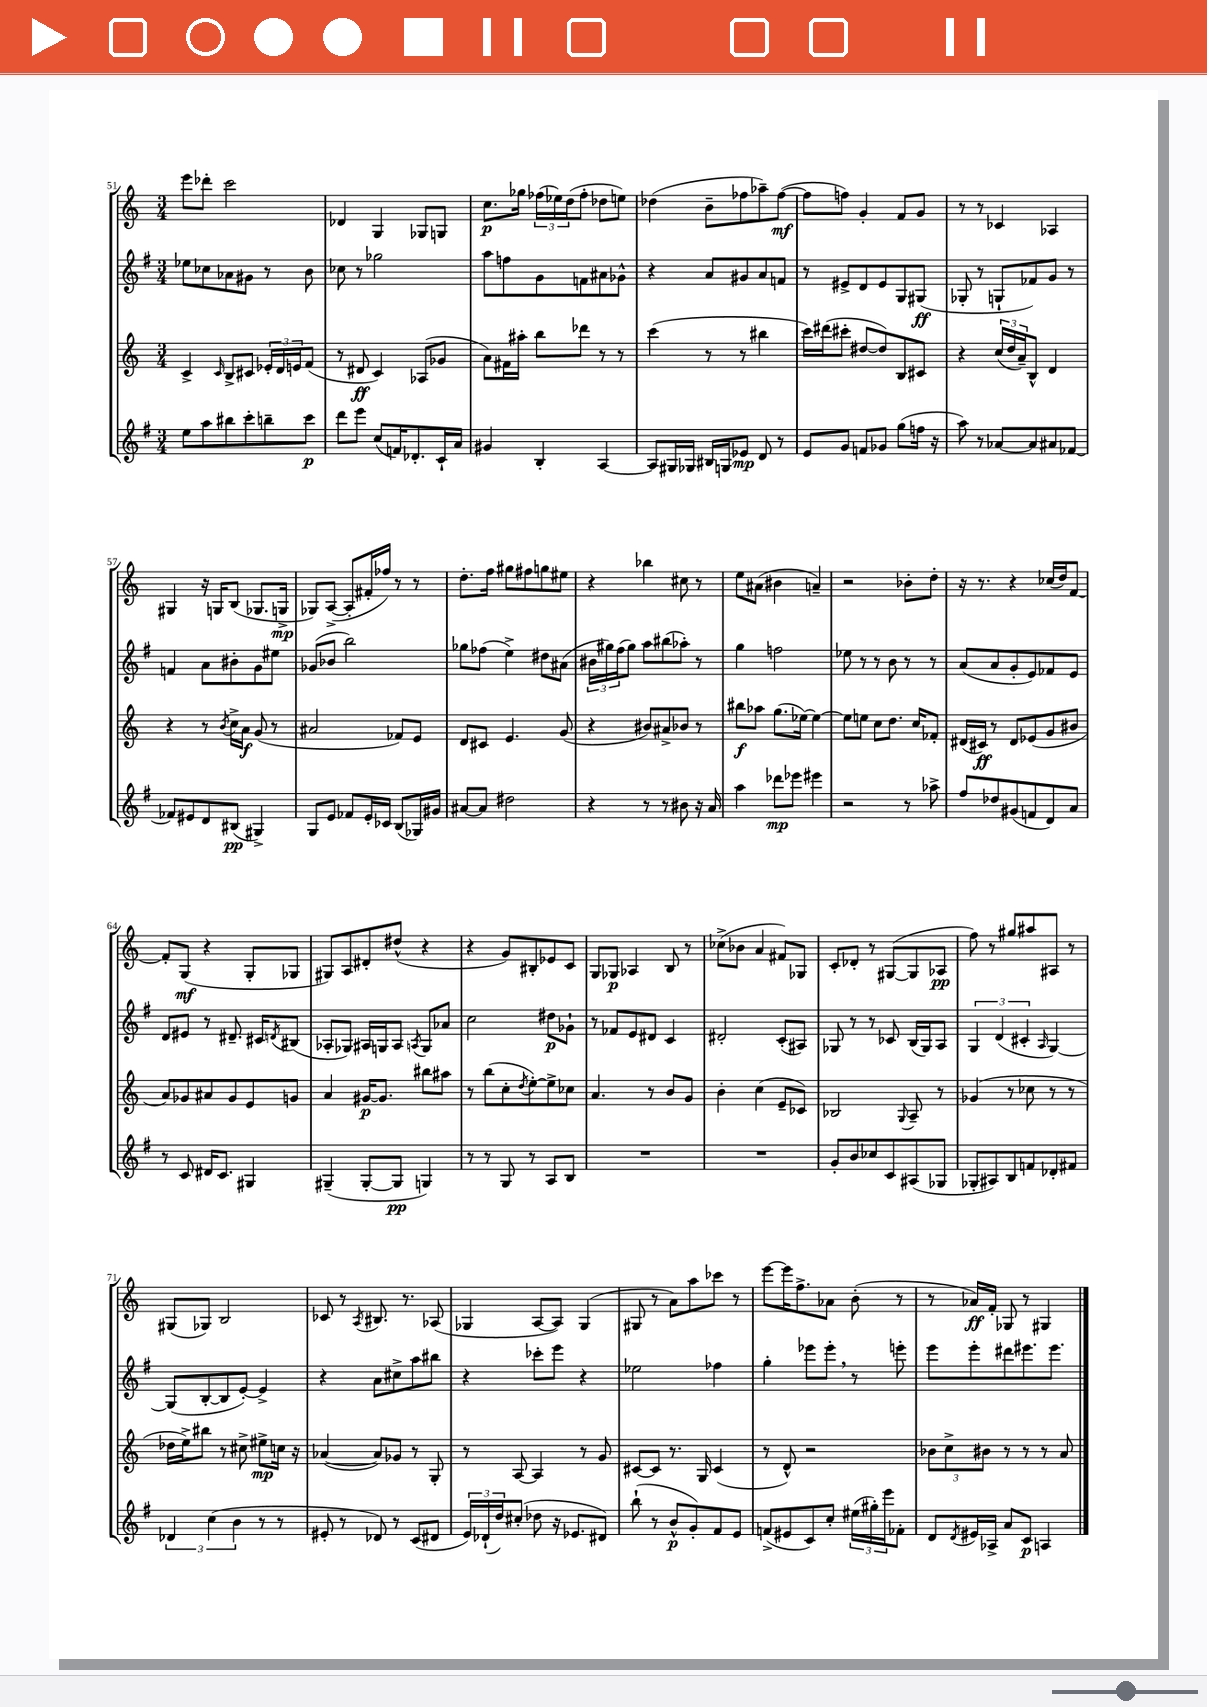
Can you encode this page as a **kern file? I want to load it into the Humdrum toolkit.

**kern	**kern	**kern	**kern
*staff4	*staff3	*staff2	*staff1
*clefG2	*clefG2	*clefG2	*clefG2
*k[f#]	*k[]	*k[f#]	*k[]
*M3/4	*M3/4	*M3/4	*M3/4
8ee	4c^	8ee-	8eee
8aa	.	8cc-	8ddd-'
.	16qqc	.	.
8bb#	8B^	8a-	2ccc
8ccc'	8c#	8g#	.
8bb~	24e-'	8r	.
.	24d	.	.
.	24e	.	.
8ccc	(8f	8b	.
=	=	=	=
8ddd	8r	8cc-	4d-
8eee	8d#	8r	.
(8cc	4c)	2gg-	4G
16f)	.	.	.
8.d-'	.	.	.
.	(8A-	.	8G-
16c`	8g-	.	8G
16a	.	.	.
=	=	=	=
4g#	8a)	8aa	8.cc
.	16f#	8ff	.
.	16aa#'	.	16gg-
4B'	8bb	8g	(24ff-
.	.	.	24ee-)
.	.	.	(24dd
.	8ddd-	8f	8ff-'
[4A	8r	8a#	8dd-
.	8r	8g-^^	8ee)
=	=	=	=
8A]	(4ccc	4r	(4dd-
16G#	.	.	.
16G-	.	.	.
16B#	8r	8a	8b~
16G	.	.	.
8e-	8r	8g#	8ff-
8d	4bb#	8a	8aa-~)
8r	.	8f	([8ff-
=	=	=	=
8e	16ccc)	8r	8ff-]
.	(16ddd#	.	.
8g	8ccc#'	8e#^	8ff)
8f	[8dd#	8d	4g'
8g-	8dd#])	8e#	.
(8gg	8B	8G	8f
16ff	8c#	(8G#	8g
16r	.	.	.
=	=	=	=
8aa)	4r	8G-'	8r
8r	.	8r	8r
[8a-	(24cc	8G`	4c-
.	24dd	.	.
.	24a~)	.	.
8a-]	8B^^	8f-)	.
8a#	4d	8g	4A-
[8f-	.	8r	.
=	=	=	=
8f-]	4r	4f	4G#
8e#	.	.	.
8d	8r	8a	16r
.	.	.	16G
.	8qb	.	.
(8B#	16cc^	8b#'	(8B
.	16a	.	.
4G#^)	(8g	8g	8.G-
.	8r	8ee#	.
.	.	.	16G^
=	=	=	=
8G	2a#	(8g-	8G-)
8e	.	8b-	([8A^
8f-	.	2bb)	8A']
16e'	.	.	16f#'
16c-	.	.	16ff-)
(8B	8f-)	.	8r
16G-)	8e	.	8r
16g#	.	.	.
=	=	=	=
[8a#	8d	8gg-	8.dd'
8a#]	8c#	(8ff-	.
.	.	.	16ff
2dd#	4.e	4ee^)	8gg#
.	.	.	8ff#
.	.	8dd#	8gg
.	(8g	(8a#	8ee#
=	=	=	=
4r	4r	24b#	4r
.	.	24gg#)	.
.	.	(24ff#	.
.	.	8gg#)	.
8r	8b#)	8aa	4bb-
8r	8a#^	(8bb#	.
8b#	8b-	8aa-')	8cc#
16r	8r	8r	8r
16a	.	.	.
=	=	=	=
4aa	8bb#	4gg	8ee
.	8aa-	.	(8a#
8ddd-	(8.gg	2ff	4b#
8eee-	.	.	.
.	[16ee-)	.	.
4eee#	4ee-_	.	4a~)
=	=	=	=
2r	8ee-]	8ee-	2r
.	8ee	8r	.
.	8cc	8r	.
.	8.dd	8b	.
8r	.	8r	8b-'
.	16cc	.	.
8aa-^	8f-'	8r	8dd'
=	=	=	=
8ff#	(16d#	(8a	16r
.	16c#)	.	8.r
8dd-	8r	8a	.
(8g#	8d#	8g'	4r
8f	(8e-	8e)	.
8d)	8g	8f-	(16cc-
.	.	.	16dd)
8a	8b#	8e	[8f
=	=	=	=
8r	8a)	8d	8f']
8c	8g-	8e#	(8G
16d#	8a#	8r	4r
8.c	.	.	.
.	8g-	8.d#~	.
4G#	8e	.	8G'
.	.	16c#	.
.	.	8qd	.
.	8g	(8B#	8G-
=	=	=	=
(4G#~	4a	8A-'	8G#)
.	.	8G-)	8A
[8G#'	[16g#	16A#	8d#'
.	8.g#]	16G	.
8G#]	.	8A#	(8dd#^^
.	.	8qA	.
4G)	8bb#	8G	4r
.	8aa#	8a-	.
=	=	=	=
8r	8r	2cc	4r
8r	(8bb	.	.
8G	8cc'	.	8g)
.	8qdd	.	.
8r	[8ee')	.	8B#'
8A	8ee^]	8dd#	8e-
8B	8cc-	8g-`	8c
=	=	=	=
2.r	4.a	8r	8G
.	.	8f-	8G-
.	.	8e	4A-
.	8r	8d#	.
.	8b	4c	8B
.	8g	.	8r
=	=	=	=
2.r	4b'	2d#'	(8cc-^
.	.	.	8b-
.	(4cc	.	4a
.	8e~	(8c'	8f#)
.	8c-)	8A#)	8G-
=	=	=	=
8g'	2B-	8G-	8c'
8b	.	8r	8d-'
8cc-	.	8r	8r
8c	.	8c-	([8G#
.	8qqG	.	.
(8A#	8A~	(16B	8G#]
.	.	16G-)	.
8G-	8r	8A	8A-
=	=	=	=
8G-'	(4g-	6G	8ff)
8A#)	.	.	8r
.	.	(6d	.
8B	8r	.	8gg#
.	.	6c#'	.
8f	8cc-	.	8aa#
.	.	16qqA	.
8d-'	8r	[4G)	8A#
8f#	8r	.	8r
=	=	=	=
6d-	16dd-	(8G]	(8G#
.	16ee^)	.	.
.	8bb#	[8B'	8G-)
(6cc	.	.	.
.	8r	8B]	2B
6b	.	.	.
.	8cc#^	[8e')	.
8r	8ee#^	4e^]	.
8r	16cc	.	.
.	16r	.	.
=	=	=	=
8e#'	([4a-	4r	8c-
8r	.	.	8r
.	.	.	8qA
8d-)	8a-])	8a	8.B#
8r	8g-	8cc#^	.
.	.	.	8.r
(8c	8r	8aa	.
8d#	8G'	8bb#	(8A-
=	=	=	=
24e)	8r	4r	4G-
(24d-`	.	.	.
24dd)	.	.	.
(8cc#'	[8A	.	.
8dd-	4A]	8ccc-'	[8A
16r	.	8eee	8A])
8.e-	.	.	.
.	8r	4r	(4G-
8d#)	8g	.	.
=	=	=	=
(8bb`	[8c#	2ee-	8G#
8r	8c#]	.	8r
8b^^	8.r	.	8a)
8g')	.	.	8aa
.	16G	.	.
8f#	(4c#	4ff-	8ccc-
8e	.	.	8r
=	=	=	=
(8f^	8r	4gg'	[8eee
8e#	8d^^)	.	16eee]
.	.	.	8.ff^
8c)	2r	8eee-	.
8cc'	.	8eee-'	8a-
(24ee#	.	8r	(8b'
24gg#')	.	.	.
24eee	.	.	.
8f-'	.	8eee'	8r
=	=	=	=
8d	12b-	8eee	8r
.	12cc^	.	.
8qd	.	.	.
16e#	.	8eee'	16a-)
.	12b#	.	.
16A-^	.	.	16f'
8a	8r	8ddd#	8G-
8c	8r	8.eee#	8r
4A	8r	.	4G#
.	.	8.eee#	.
.	8a	.	.
==	==	==	==
*-	*-	*-	*-
